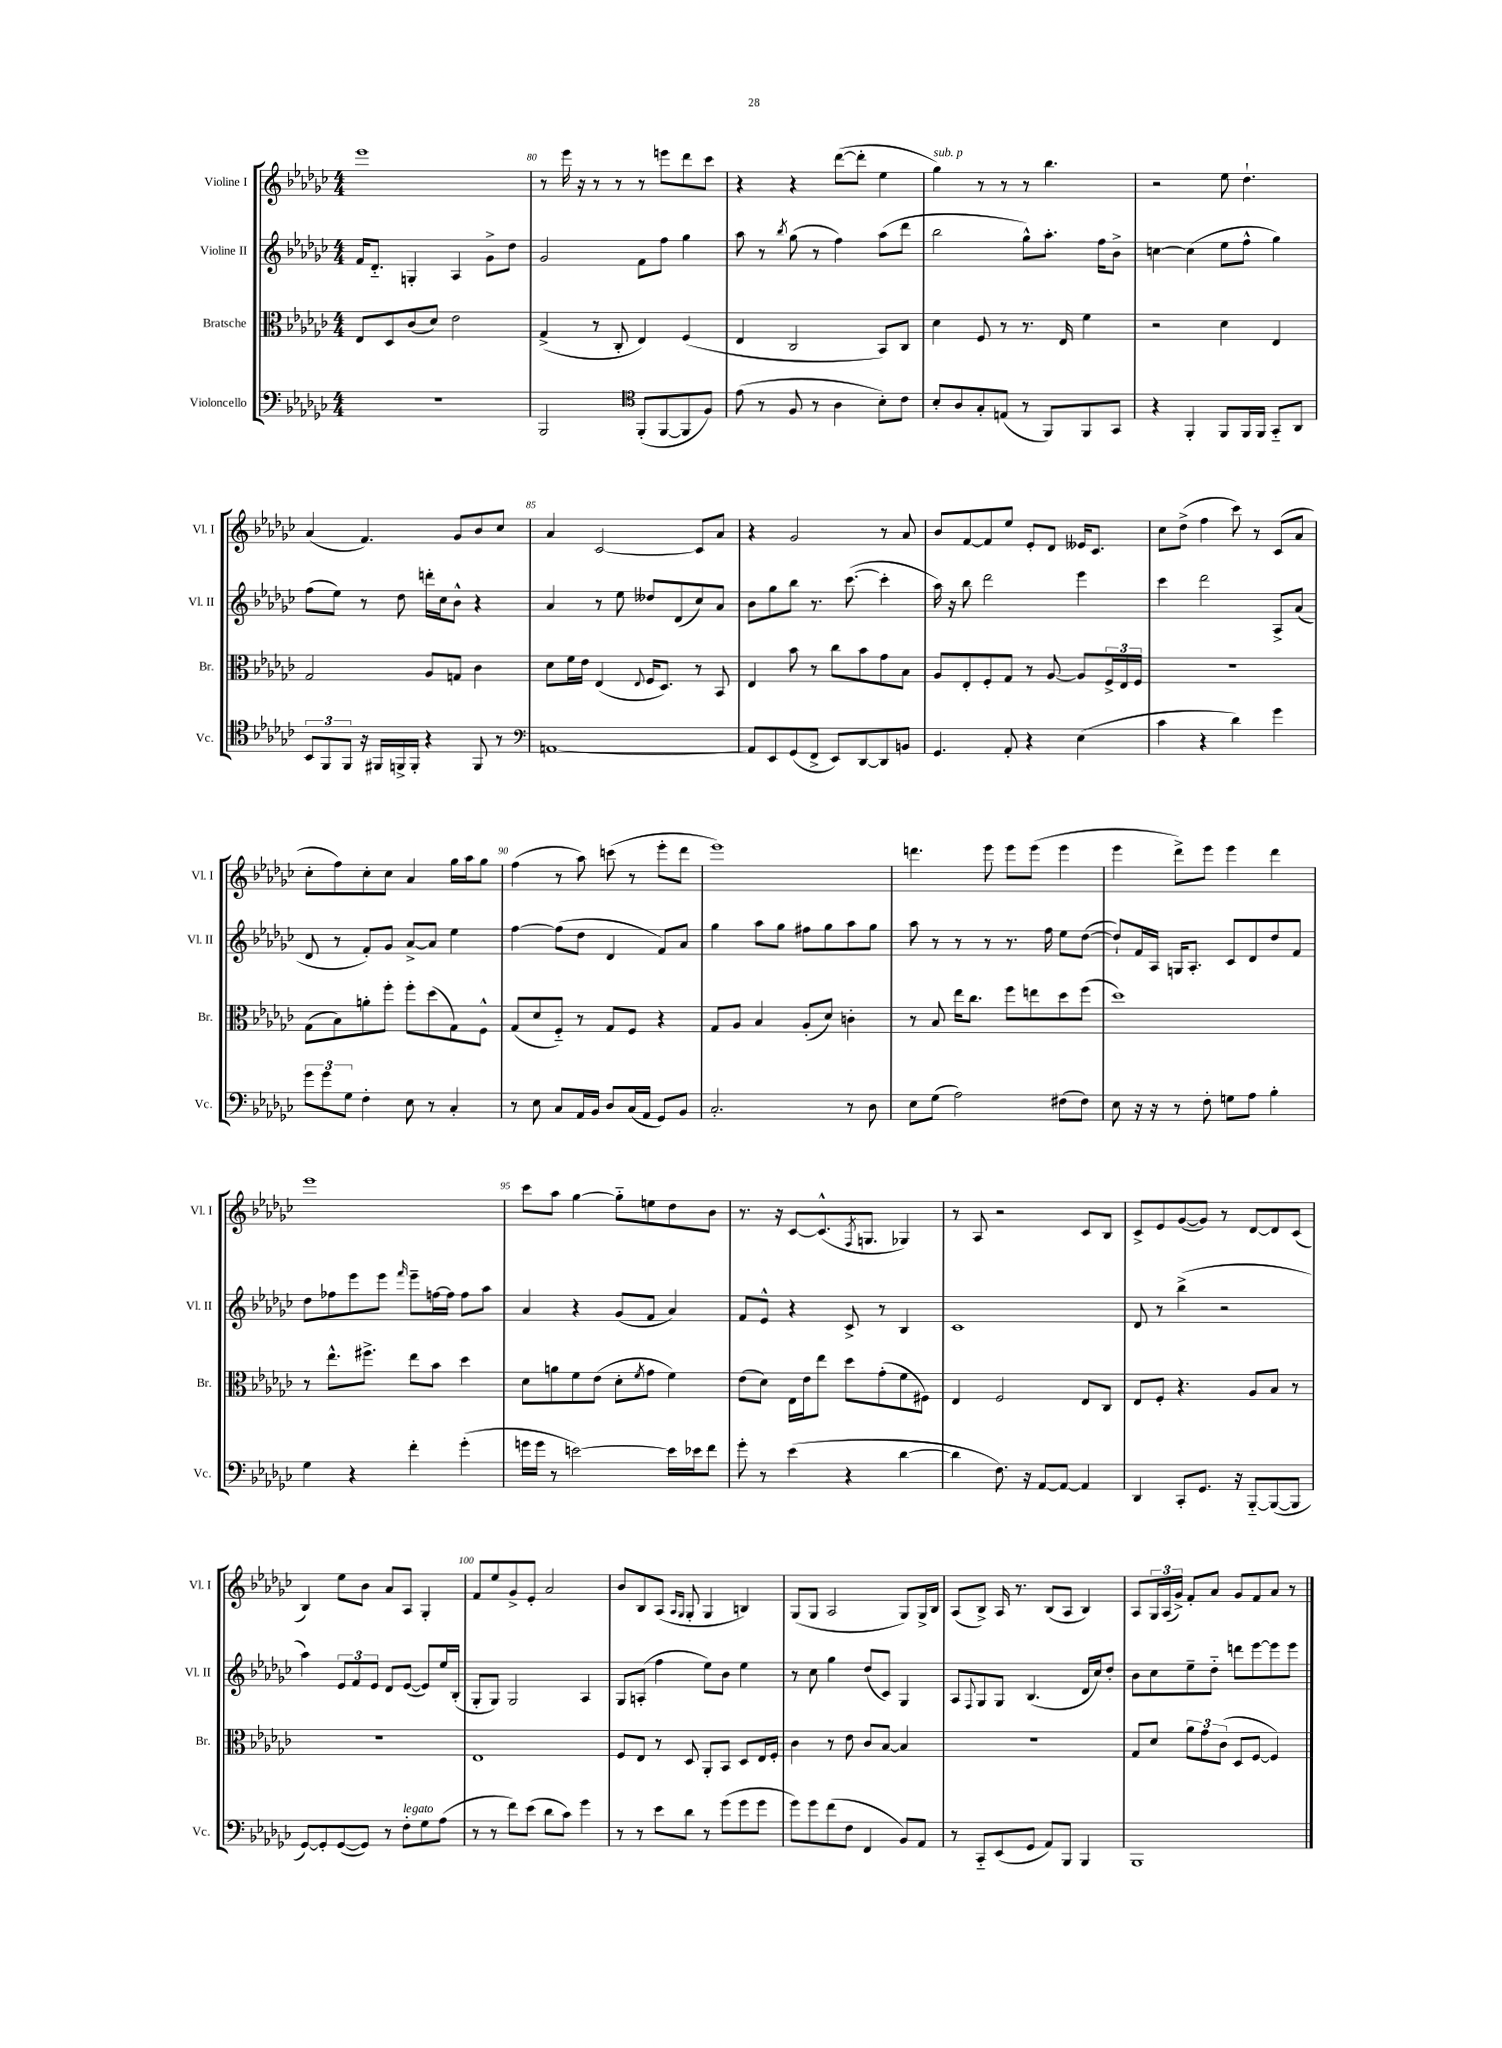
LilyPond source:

<<
\new StaffGroup <<
\new Staff = "s0" \with { instrumentName = "Violine I" shortInstrumentName = "Vl. I" } {
    \clef treble \key ges \major \numericTimeSignature \time 4/4
    ees'''1 |
    r8 ees'''16 r16 r8 r8 r8 e'''8 des'''8 ces'''8 |
    r4 r4 des'''8~( des'''8-. ees''4 |
    ges''4^\markup { \italic "sub. p" }) r8 r8 r8 bes''4. |
    r2 ees''8 des''4.-! |
    aes'4( f'4.) ges'8 bes'8 ces''8 |
    aes'4 ces'2~ ces'8 aes'8 |
    r4 ges'2 r8 aes'8 |
    bes'8 f'8~ f'8 ees''8 ees'8-. des'8 eeses'16 ces'8. |
    ces''8 des''8->( f''4 ces'''8) r8 ces'8( aes'8 |
    ces''8-. f''8) ces''8-. ces''8 aes'4 ges''16 aes''16 ges''8 |
    f''4( r8 aes''8) c'''8( r8 ees'''8-. des'''8 |
    ees'''1) |
    d'''4. ees'''8 ees'''8 ees'''8( ees'''4 |
    ees'''4 des'''8->) ees'''8 ees'''4 des'''4 |
    ees'''1 |
    ces'''8 aes''8 ges''4~ ges''8-_ e''8 des''8 bes'8 |
    r8. r16 ces'8~ ces'8.-^( \acciaccatura { f8 } g8. ges4) |
    r8 aes8 r2 ces'8 bes8 |
    ces'8-> ees'8 ges'8~( ges'8) r8 des'8~ des'8 ces'8( |
    bes4) ees''8 bes'8 aes'8 aes8 ges4-. |
    f'8 ees''8 ges'8-> ees'8-. aes'2 |
    bes'8 bes8 aes8( \grace { aes16 ges16 } ges8-. ges4 b4) |
    ges8( ges8 aes2 ges8) ges16-> bes16 |
    aes8( bes8->) aes16 r8. bes8( aes8 bes4) |
    aes8 \tuplet 3/2 { ges16 aes16( ges'16->) } f'8-. aes'8 ges'8 f'8 aes'8 r8 \bar "|." |
}
\new Staff = "s1" \with { instrumentName = "Violine II" shortInstrumentName = "Vl. II" } {
    \clef treble \key ges \major \numericTimeSignature \time 4/4
    f'16 des'8.-_ g4-. aes4 ges'8-> des''8 |
    ges'2 f'8 f''8 ges''4 |
    aes''8 r8 \acciaccatura { bes''8 } ges''8( r8 f''4) aes''8( des'''8 |
    bes''2 ges''8-^) aes''8.-. f''16 bes'8-> |
    c''4~ c''4( ees''8 f''8-^ ges''4) |
    f''8( ees''8) r8 des''8 d'''16-. ces''16 bes'8-^ r4 |
    aes'4 r8 ees''8 deses''8 des'8( ces''8) aes'8 |
    bes'8 ges''8 bes''8 r8. ces'''8.~( ces'''4-. |
    aes''16) r16 bes''8 des'''2 ees'''4 |
    ces'''4 des'''2 aes8-> aes'8( |
    des'8 r8 f'8-.) ges'8 aes'8~-> aes'8 ees''4 |
    f''4~ f''8( des''8 des'4 f'8) aes'8 |
    ges''4 aes''8 ges''8 fis''8 ges''8 aes''8 ges''8 |
    aes''8 r8 r8 r8 r8. f''16 ees''8 des''8~( |
    des''8-!) f'16 aes16 g16 aes8.-. ces'8 des'8 des''8 f'8 |
    des''8 fes''8 ees'''8 ees'''8 \grace { f'''16 } ees'''8-- f''16~ f''16 f''8 aes''8 |
    aes'4 r4 ges'8( f'8 aes'4) |
    f'8 ees'8-^ r4 ces'8-> r8 bes4 |
    ces'1 |
    des'8 r8 bes''4->( r2 |
    aes''4) \tuplet 3/2 { ees'8 f'8 ees'8 } des'8 ees'8~( ees'8) ees''16 bes16-.( |
    ges8-. ges8) ges2 aes4 |
    ges8 a8-.( f''4 ees''8) bes'8 ees''4 |
    r8 ces''8 ges''4 des''8( ces'8) ges4 |
    aes8 \appoggiatura { f8 } ges8 ges8 bes4.( des'16 ces''16) des''8-. |
    bes'8 ces''8 ees''8-- des''8-_ d'''8 ees'''8~ ees'''8 ees'''8 \bar "|." |
}
\new Staff = "s2" \with { instrumentName = "Bratsche" shortInstrumentName = "Br." } {
    \clef alto \key ges \major \numericTimeSignature \time 4/4
    ees8 des8 ces'8( des'8) ees'2 |
    ges4->( r8 ces8-. ees4) f4( |
    ees4 ces2 bes,8) ces8 |
    des'4 f8 r8 r8. ees16 f'4 |
    r2 des'4 ees4 |
    ges2 aes8 g8 ces'4 |
    des'8 f'16 ees'16 ees4( \appoggiatura { ees8 } f16 des8.) r8 bes,8 |
    ees4 bes'8 r8 ces''8 bes'8 ges'8 bes8 |
    aes8 ees8-. f8-. ges8 r8 aes8~ aes8 \tuplet 3/2 { f16-> ees16 f16 } |
    R1 |
    ges8( bes8) a'8-. f''8-. f''8-. des''8( ges8) f8-^ |
    ges8( des'8 f8-_) r8 ges8 f8 r4 |
    ges8 aes8 bes4 aes8-.( des'8) c'4-. |
    r8 bes8 ees''16 ces''8. f''8 e''8 des''8 f''8( |
    des''1) |
    r8 ees''8.-^ fis''8.-> ees''8 bes'8 des''4 |
    des'8 a'8 f'8 ees'8( des'8-. \acciaccatura { f'8 } ges'8 f'4) |
    ees'8( des'8) ees16 ees'16 ees''8 des''8 ges'8-.( f'8 fis8) |
    ees4 f2 ees8 ces8 |
    ees8 f8-. r4. aes8 bes8 r8 |
    r1 |
    ees1 |
    f8 ees8 r8 des8 aes,8-. bes,8 des8 ees16 f16-. |
    ces'4 r8 ees'8 ces'8 bes8~ bes4 |
    R1 |
    ges8 des'8 \tuplet 3/2 { aes'8 ges'8 ces'8( } des8 f8~ f4) \bar "|." |
}
\new Staff = "s3" \with { instrumentName = "Violoncello" shortInstrumentName = "Vc." } {
    \clef bass \key ges \major \numericTimeSignature \time 4/4
    R1 |
    bes,,2 \clef tenor f,8-.( f,8~ f,8 f8) |
    ees'8( r8 f8 r8 aes4 bes8-.) ces'8 |
    bes8-. aes8 ges8-. e8( r8 f,8) f,8 ges,8 |
    r4 f,4-. f,8 f,16 f,16 ges,8-_ aes,8 |
    \tuplet 3/2 { bes,8 f,8 f,8 } r16 fis,16 f,16-> f,16-. r4 f,8 r8 |
    \clef bass a,1~ |
    a,8 ees,8 ges,8( f,8-> ees,8) des,8~ des,8 b,8 |
    ges,4. aes,8-. r4 ees4( |
    ces'4 r4 des'4) ges'4 |
    \tuplet 3/2 { ges'8 ges'8 ges8 } f4-. ees8 r8 ces4-. |
    r8 ees8 ces8 aes,16 bes,16 des8 ces16( aes,16 ges,8) bes,8 |
    ces2.-. r8 des8 |
    ees8 ges8( aes2) fis8( fis8) |
    ees8 r16 r16 r8 f8-. g8 aes8 bes4-. |
    ges4 r4 f'4-. ges'4-.( |
    g'16 g'16 r8 e'2~) e'16 ees'16 f'8 |
    ges'8-. r8 ees'4( r4 des'4~ |
    des'4 f8.) r16 aes,8~ aes,8~ aes,4 |
    des,4 ces,8-. ges,8. r16 bes,,8~-_ bes,,8~( bes,,8 |
    ges,8~) ges,8-. ges,8~( ges,8) r8 f8-.^\markup { \italic "legato" } ges8 aes8( |
    r8 r8 f'8) ees'8( des'8 ces'8) ges'4 |
    r8 r8 ees'8 des'8 r8 ges'8( ges'8 ges'8 |
    ges'8) ges'8 f'8( f8 f,4 bes,8) aes,8 |
    r8 ces,8-_ ees,8( ges,8 aes,8) bes,,8 bes,,4 |
    bes,,1 \bar "|." |
}
>>
>>
\layout { \context { \Score currentBarNumber = #79 \override BarNumber.break-visibility = ##(#f #t #t) barNumberVisibility = #(every-nth-bar-number-visible 5) } }
